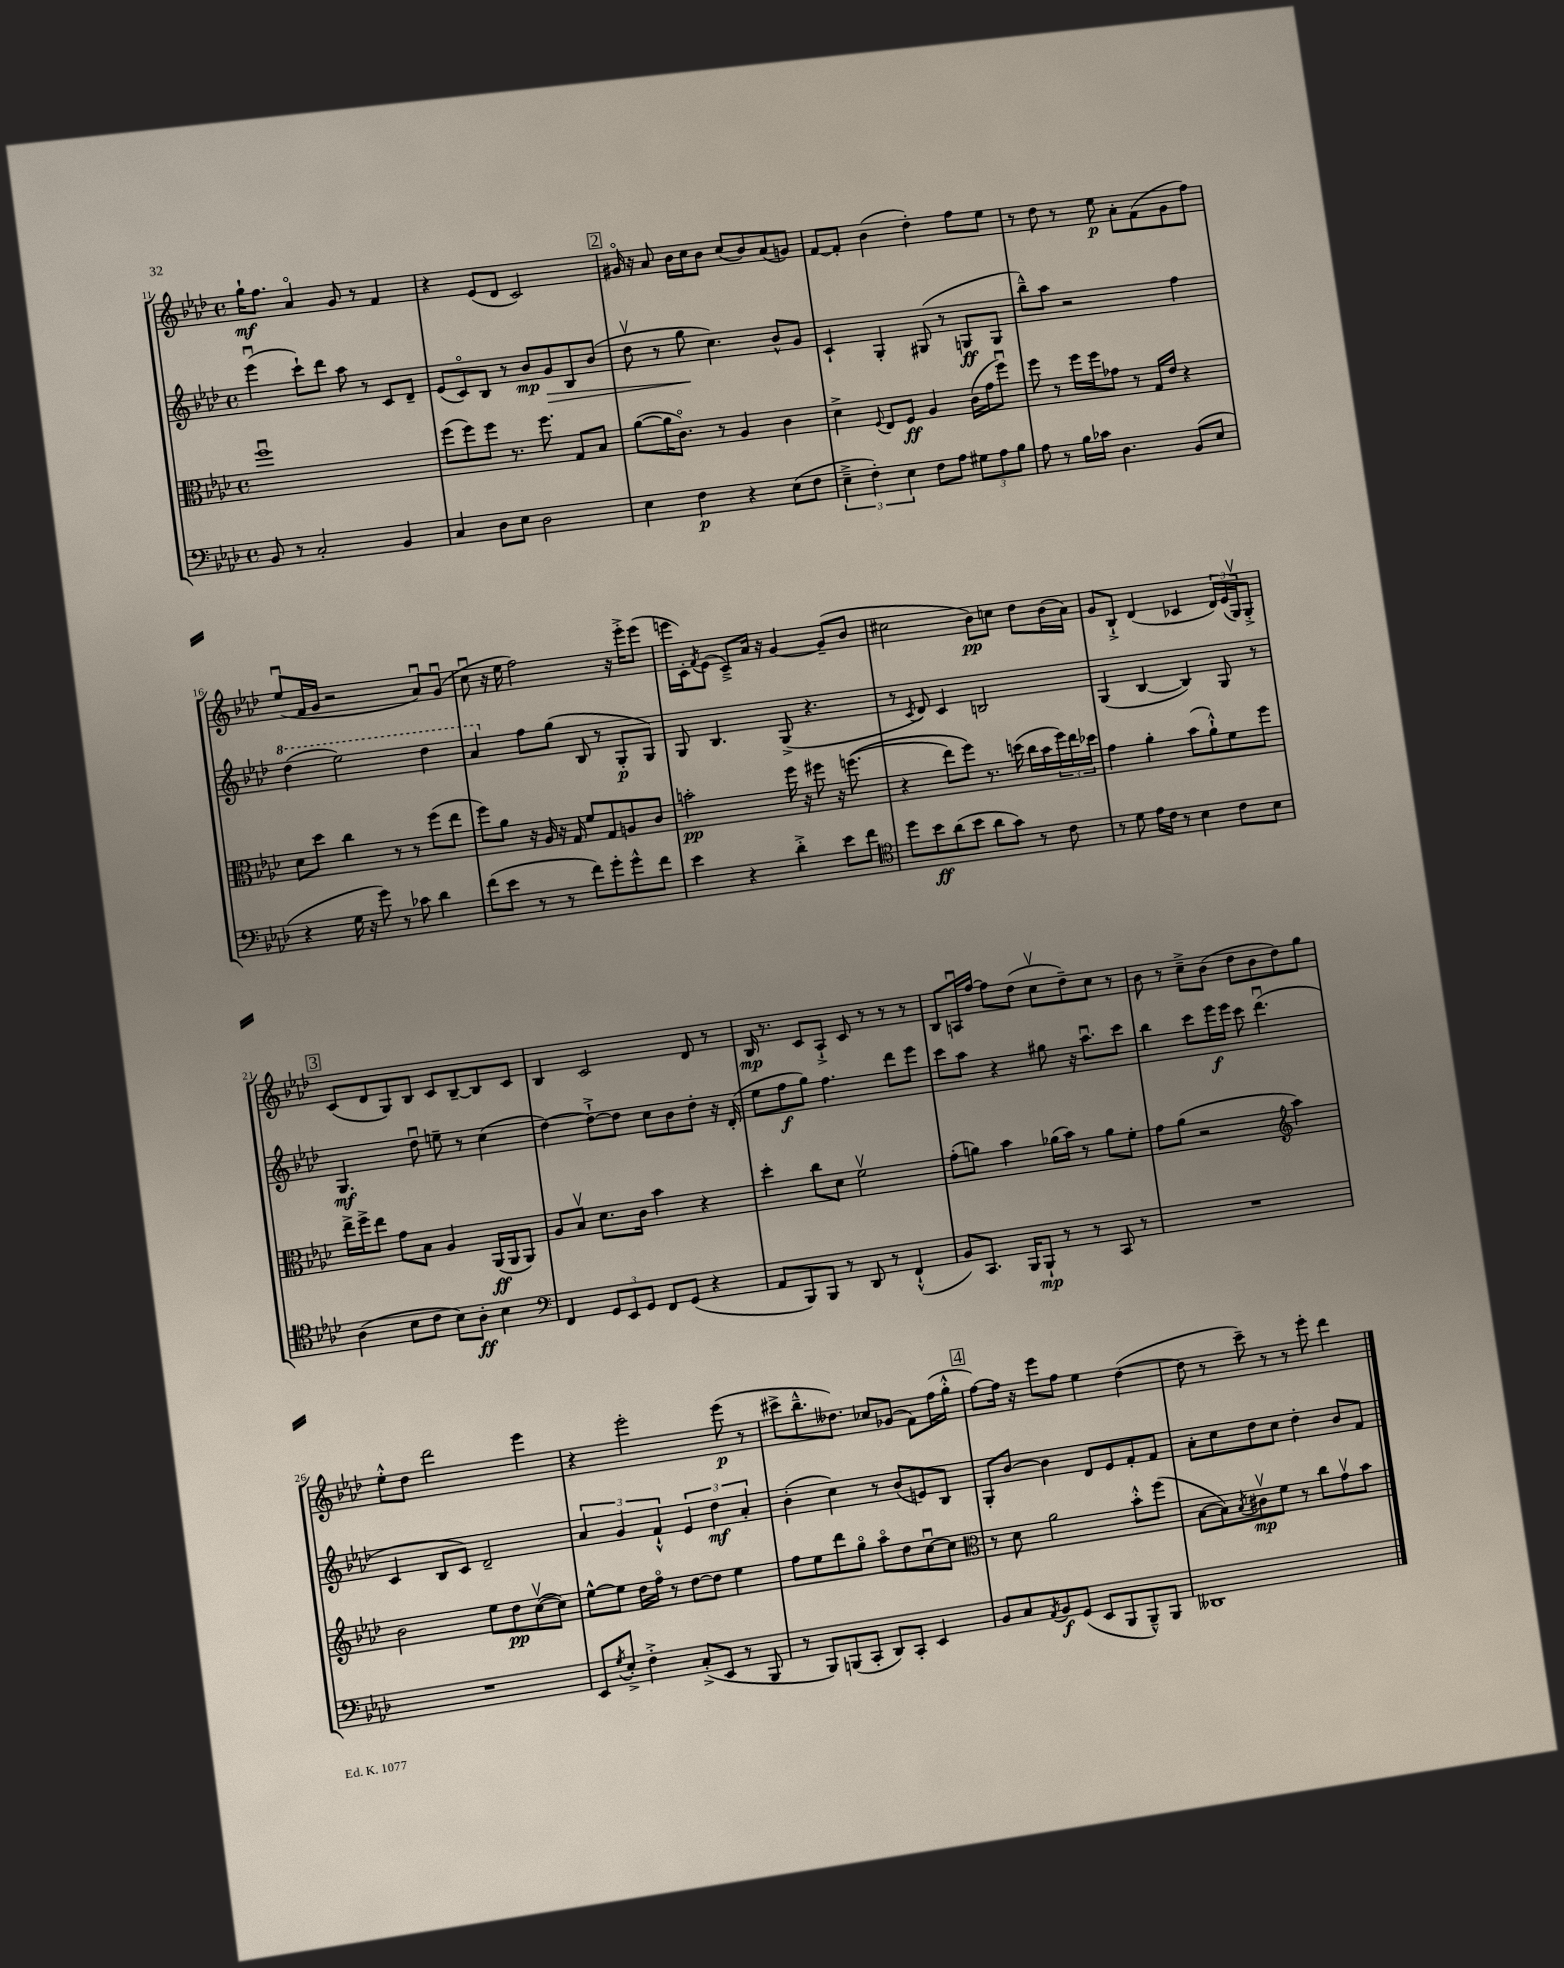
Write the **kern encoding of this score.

**kern	**kern	**kern	**kern
*staff4	*staff3	*staff2	*staff1
*clefF4	*clefC3	*clefG2	*clefG2
*k[b-e-a-d-]	*k[b-e-a-d-]	*k[b-e-a-d-]	*k[b-e-a-d-]
*M4/4	*M4/4	*M4/4	*M4/4
*met(c)	*met(c)	*met(c)	*met(c)
8BB-/	1ffu	(4eee-u\	16gg`\LK
.	.	.	8.ff\J
8r	.	.	.
2C'/	.	8ccc`\L)	4a-o/
.	.	8ddd-\J	.
.	.	8aa-\	8g/
.	.	8r	8r
4BB-/	.	8c/L	4f/
.	.	8d-~/J	.
=	=	=	=
4C/	(8ff\L	(8e-/L	4r
.	8ff\)	8co/)	.
8D-\L	8ff\J	8B-/J	(8e-/L
8E-\J	8.r	8r	8d-/J
2D-\	.	8b-/L	2c/)
.	8.ff\	.	.
.	.	8g/	.
.	8G/L	8B-/	.
.	8B-/J	(8b-/J	.
=	=	=	=
4E-\	([8a-\L	8dd-v\	16g#o/
.	.	.	16r
.	16a-\]K	8r	8a-/
.	8.co\J)	.	.
4F\	.	8gg\	16b-\LL
.	.	.	16cc\J
.	8r	4.cc\)	8b-\J
4r	4A-/	.	(8cc/L
.	.	.	8b-/)
(8E-\L	4c\	8b-^^/L	(8a-/
8F\J	.	8g/J	8g/J)
=	=	=	=
6E-~^\	4d-^\	4c`/	[8f/L
.	.	.	8f'/]J
6F'\)	.	.	.
.	8qqF/	.	.
.	8E-/L	4G'/	(4b-\
6E-\	.	.	.
.	8F/J	.	.
8F\L	4A-/	(8G#/	4dd-'\)
8A-\J	.	8r	.
12G#\L	(16c\LL	8G/L	8ff\L
.	16g\J	.	.
12A-\	.	.	.
.	8ffu\J)	8G/J	8ee-\J
12B-\J	.	.	.
=	=	=	=
8A-\	8ff\	8bb-~^^\L)	8r
8r	8r	8aa-\J	8dd-\
16B-\LL	16ff\LL	2r	8r
16c-\JJ	16ff\J	.	.
4.D-\	8g-\J	.	8ee-\
.	8r	.	8a-'\L
.	16G/LL	.	(8f\
.	16e-/JJ	.	.
(8BB-/L	4r	4ff\	8g\
8E-/J	.	.	8ff\J)
=	=	=	=
4r	8d-\L	(4ddd-\	(8ee-u/L
.	8dd-\J	.	16f/L
.	.	.	16g/JJ
16G\	4cc\	2eee-\)	2r
16r	.	.	.
8g\)	.	.	.
8r	8r	.	.
8c-\	8r	.	.
4d-\	(8ff\L	4ddd-\	8a-u/L)
.	8ee-\J	.	(8gu/J
=	=	=	=
(8f\L	8ff\L)	4aa-/	8ccu\
8e-\J	8a-\J	.	16r
.	.	.	16ee-\
8r	16r	8ff\L	2ff\)
.	16A-/	.	.
8r	16r	(8gg\J	.
.	16G/	.	.
8f\L)	8f/L	8B-/	.
8g'\	8G/	8r	.
8g^^\	8A/	8G'/L	16r
.	.	.	16eee-'^\LK
8f\J	8c/J	8G/J)	(8eee-\J
=	=	=	=
4e-\	2b'\	8G/	16eee\LL
.	.	.	16c'\J)
.	.	.	8qf/
.	.	4.B-/	(8e-\J
4r	.	.	8c~^/L)
.	.	.	16a-/Jk
.	.	.	16r
4d-'^\	16ff\	(8G^/	[4g/
.	16r	.	.
.	8ff#\	4.r	.
8e-\L	16r	.	(8g~/]L
.	&((8.ff\	.	.
8f\J	.	.	8b-/J
=	=	=	=
*clefC4	*	*	*
8dd-\L	4r	8r	2cc#\
.	.	8qc/	.
8b-\	.	8d-/)	.
(8a-\	8ee-\L)	4c/	.
8b-\J	8ff\J&)	.	.
8a-\L	8.r	2B/	8b-\L)
8g\J)	.	.	8cc\J
.	(16dd\	.	.
8r	16cc\LL	.	8dd-\L
.	16b-\	.	.
8c\	24ff\)	.	(16b-\L
.	24ee-\	.	.
.	.	.	16a-\JJ)
.	24dd-\JJ	.	.
=	=	=	=
8r	4g\	(4G/	8g/L
8d-\	.	.	8B-`^/J
16e-\LL	4a-'\	[4B-/	(4d-/
16c\JJ	.	.	.
8r	.	.	.
4B-\	(8b-\L	4B-/])	4c-/
.	8a-`^^\)	.	.
8c\L	8f\	8G/	24d-/LL)
.	.	.	(24e-/
.	.	.	24Gv/J)
8B-\J	8ff\J	8r	8G'^/J
=	=	=	=
(4A-\	16ee-^\LL	4.G/	(8c/L
.	16ff^\J	.	.
.	8ee-\J	.	8d-/
8B-\L	8g\L	.	8G/)
8c\J	8B-\J	8dd-u\	8B-/J
8B-\L)	4A-/	8ee~\	8c/L
8A-'\J	.	8r	[8B-~/
4B-\	(16AA-/LL	(4cc\	8B-/]
.	16AA-/J	.	.
.	8AA-/J)	.	8c/J
=	=	=	=
*clefF4	*	*	*
4FF/	8A-/L	[4dd-\)	4B-/
.	8B-v/J	.	.
12GG/L	8.d-\L	8dd-`^\_L	2c/
12EE-/	.	.	.
.	.	8dd-\]J	.
12GG/J	.	.	.
.	16c\Jk	.	.
8FF/L	4b-\	8cc\L	.
(8GG/J	.	8b-\	.
4r	4r	8dd-'\J	8d-/
.	.	16r	8r
.	.	(16d-'/	.
=	=	=	=
8AA-/L	4dd-'\	8ee-\L	16B-/
.	.	.	8.r
8BBB-/)	.	8ff\	.
8BBB-/J	8cc\L	8gg\J)	8c/L
8r	8d-\J	4.ff\	8A-`^/J
8DD-/	2fv\	.	8c/
8r	.	.	8r
(4FF`^^/	.	8ddd-\L	8r
.	.	8eee-\J	8r
=	=	=	=
8BB-/L)	(8g'\L	8ccc\L	8B-/L
8.CC/J	8a\J)	8aa-\J	16Au/L
.	.	.	[16ff/JJ
.	4b-\	4r	8ff\]L
16BBB-/LK	.	.	.
8BBB-`/J	.	.	(8dd-\J
8r	(16a-\LL	8gg#\	8ccv\L
.	16b-\JJ)	.	.
8r	8r	16r	8dd-~\)
.	.	8.aa-u\L	.
8CC/	8a-\L	.	8cc\J
8r	8f'\J	8ccc\J	8r
=	=	=	=
1r	8g\L	4bb-\	8b-\
.	(8a-\J	.	8r
.	2r	8ccc\L	8cc~^\L
.	.	16eee-\L	(8b-\J
.	.	16eee-\JJ	.
.	.	8ccc\	8dd-\L
.	.	(4.ddd-u\	8b-\
*	*clefG2	*	*
.	4aa-\)	.	8dd-\)
.	.	.	8gg\J
=	=	=	=
1r	2b-\	4c/	8ee-'^^\L
.	.	.	8dd-\J
.	.	8B-/L	2ddd-\
.	.	8c/J)	.
.	8ee-\L	2d-~/	.
.	8dd-\	.	.
.	([8ccv\	.	4eee-\
.	8cc\]J)	.	.
=	=	=	=
8EE-/L	[8ee-^^\L	6a-/	4r
8qG/	.	.	.
8E-'^/J	8ee-\]J	.	.
.	.	6g/	.
4F'^\	16dd-\LL	.	2eee-'\
.	16ffo\JJ	.	.
.	.	6f`^^/	.
.	8r	.	.
(8C'^/L	[8dd-\L	6e-/	.
8EE-/J	8dd-\]J	.	.
.	.	6dd-\	.
8r	4ee-\	.	(8eee-\
.	.	6a-'/	.
8BBB-/	.	.	8r
=	=	=	=
8r	8ff\L	(4b-'\	8ccc#^\L
8BBB-/L)	8ee-\	.	8.bb-~^^\
(8BBB/	8ddd-\	4cc\)	.
.	.	.	8.dd--\J)
8CC'/J	8ggo\J	.	.
8DD-/L)	8aa-o\L	8r	8cc-/L
8CC'/J	8dd-\	(8b-/L	(8g-/J
4EE-/	[8ccu\	8e/)	8f\L)
.	8cc\]J	8B-/J	(16ff\L
.	.	.	16gg'^^\JJ
=	=	=	=
*	*clefC3	*	*
8BB-/L	8r	8G'/L	[8ff\L)
8C/	8d-\	[8b-/J	16ff\]Jk
.	.	.	16r
8qAA-/	.	.	.
8BB-/	2a-\	4b-\]	8eee-\L
(8GG/J	.	.	8ff\J
8EE-/L	.	8d-/L	4ee-\
8BBB-/	.	8e-/	.
8BBB-~^^/)	8b-'^^\L	8f'/	([4dd-\
8BBB-/J	(8ff\J	8f/J	.
=	=	=	=
1DD--	[8B-\L	8a-'\L	8dd-\]
.	8B-\])	8cc\	8r
.	8qB-/	.	.
.	8c#v\	8dd-\	8ccc~\)
.	8f\J	8cc\J	8r
.	8r	4dd-'\	8r
.	8cc\L	.	8eee-'\
.	8gv\	8b-/L	4ddd-\
.	8b-\J	8f/J	.
==	==	==	==
*-	*-	*-	*-
